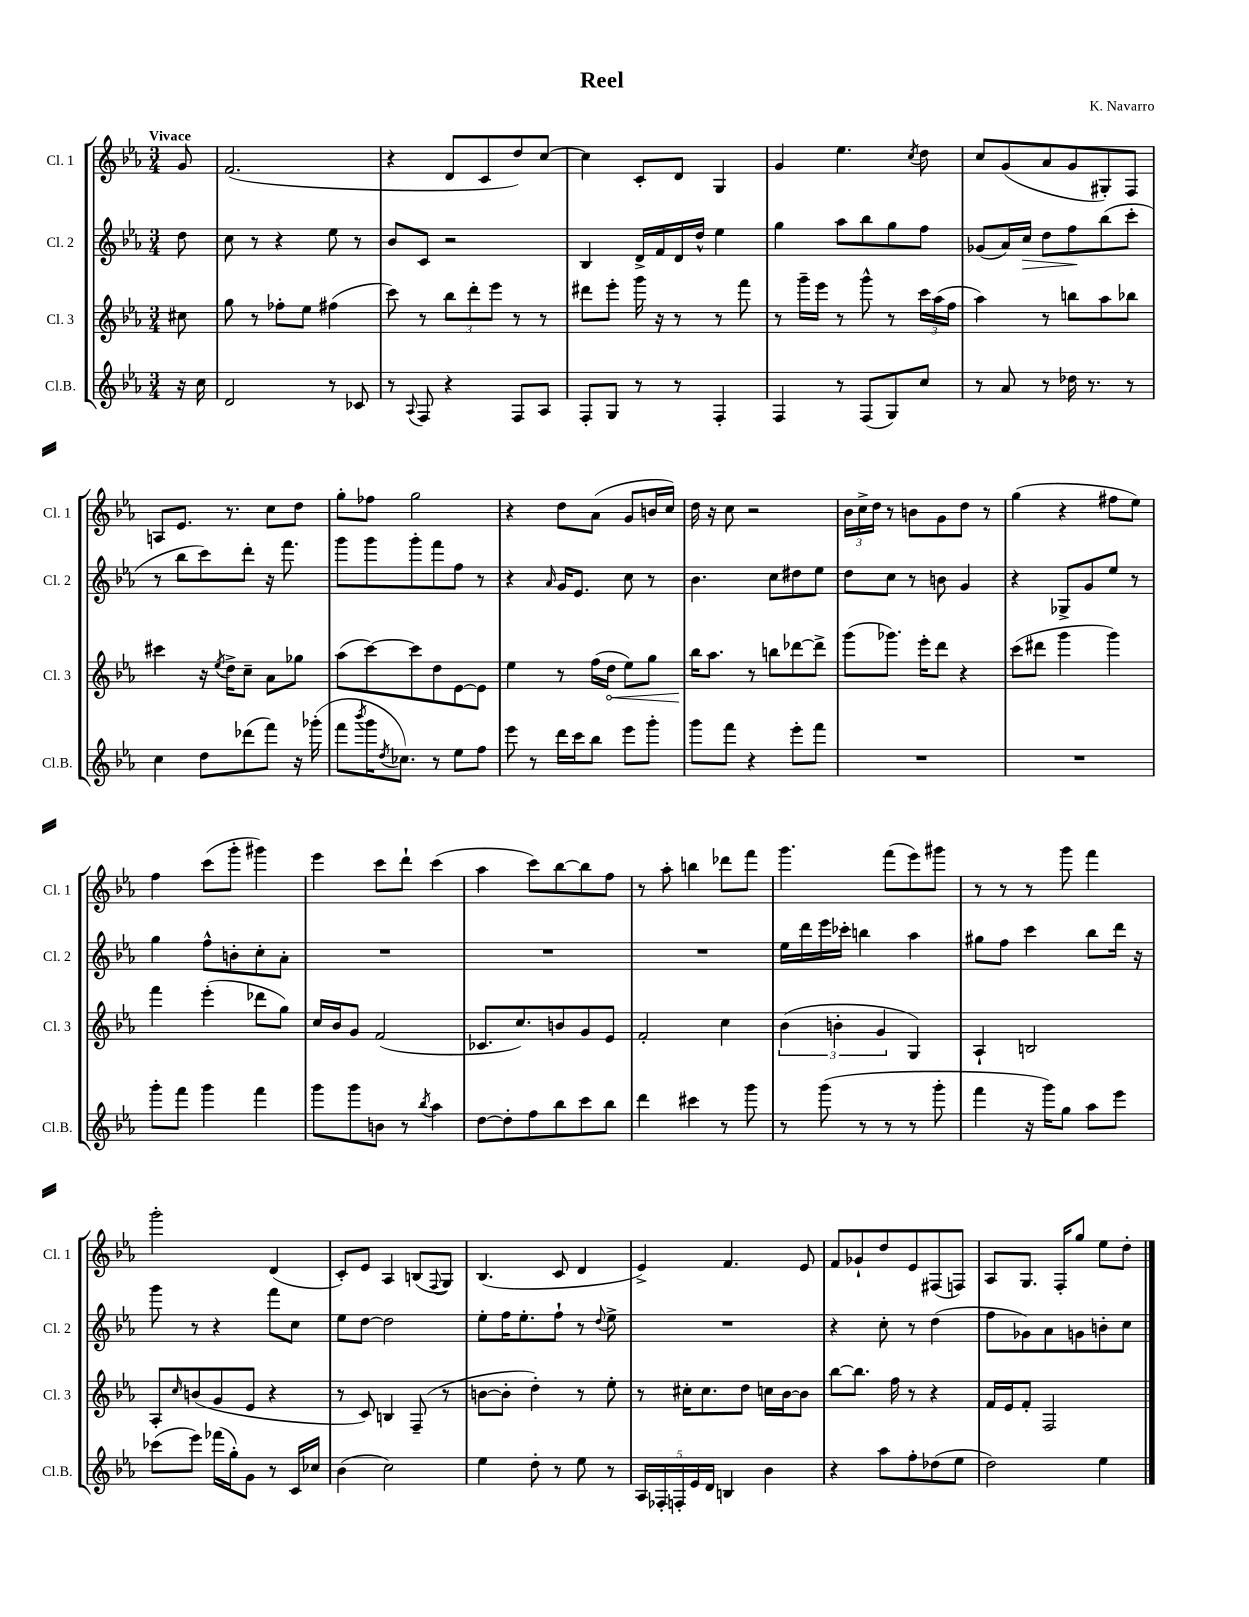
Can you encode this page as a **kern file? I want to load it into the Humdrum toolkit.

**kern	**kern	**dynam	**kern	**dynam	**kern
*part4	*part3	*part3	*part2	*part2	*part1
*staff4	*staff3	*staff3	*staff2	*staff2	*staff1
*I"Cl.B.	*I"Cl. 3	*	*I"Cl. 2	*	*I"Cl. 1
*I'Cl.B.	*I'Cl. 3	*	*I'Cl. 2	*	*I'Cl. 1
*clefG2	*clefG2	*	*clefG2	*	*clefG2
*k[b-e-a-]	*k[b-e-a-]	*	*k[b-e-a-]	*	*k[b-e-a-]
*M3/4	*M3/4	*	*M3/4	*	*M3/4
=	=	=	=	=	=
!	!	!	!	!	!LO:TX:a:B:t=Vivace
16r	8cc#X\	.	8dd\	.	8g/
16cc\	.	.	.	.	.
=1	=1	=1	=1	=1	=1
2d/	8gg\	.	8cc\	.	(2.f/
.	8r	.	8r	.	.
.	8ff-X'\L	.	4r	.	.
.	8ee-\J	.	.	.	.
8r	(4ff#X\	.	8ee-\	.	.
8c-X/	.	.	8r	.	.
=2	=2	=2	=2	=2	=2
8r	8ccc\)	.	8b-/L	.	4r
8qqA-/	.	.	.	.	.
8F/	8r	.	8c/J	.	.
4r	12bb-\L	.	2r	.	8d/L
.	12ddd'\	.	.	.	.
.	.	.	.	.	8c/
.	12eee-\J	.	.	.	.
8F/L	8r	.	.	.	8dd/)
8A-/J	8r	.	.	.	[8cc/J
=3	=3	=3	=3	=3	=3
8F'/L	8ddd#X\L	.	4B-/	.	4cc\]
8G/J	8eee-'\J	.	.	.	.
8r	16ggg\	.	16d^/LL	.	8c'/L
.	16r	.	16f/	.	.
8r	8r	.	16d/	.	8d/J
.	.	.	16dd^^/JJ	.	.
4F'/	8r	.	4ee-\	.	4G/
.	8fff\	.	.	.	.
=4	=4	=4	=4	=4	=4
4F/	8r	.	4gg\	.	4g/
.	16ggg~\LL	.	.	.	.
.	16eee-\JJ	.	.	.	.
8r	8r	.	8aa-\L	.	4.ee-\
(8F/L	8ggg^^\	.	8bb-\	.	.
8G/)	8r	.	8gg\	.	.
.	.	.	.	.	8qcc/
8cc/J	24ccc\LL	.	8ff\J	.	8dd\
.	(24aa-\	.	.	.	.
.	24ff\JJ	.	.	.	.
=5	=5	=5	=5	=5	=5
8r	4aa-\)	.	(8g-X/L	.	8cc/L
8a-/	.	.	16a-/L)	.	(8g/
!	!	!	!	!LO:HP:b	!
.	.	.	16cc/JJ	>	.
8r	8r	.	8dd\L	.	8a-/
16dd-X\	8bbn\L	.	8ff\	.	8g/
8.r	.	.	.	.	.
.	8aa-\	.	(8bb-\	]	8G#X'/)
8r	8bb-X\J	.	8ccc'\J	.	8F/J
!!LO:LB:g=z
=6	=6	=6	=6	=6	=6
4cc\	4ccc#X\	.	8r	.	8An/L
.	.	.	8bb-\L	.	8.e-/J
8dd\L	16r	.	8ccc\)	.	.
.	8qee-/	.	.	.	.
.	16dd^\KL	.	.	.	8.r
(8ddd-X\	8cc~\J	.	8ddd'\J	.	.
8fff\J)	8a-\L	.	16r	.	8cc\L
.	.	.	8.fff\	.	.
16r	8gg-X\J	.	.	.	8dd\J
(16ggg-X'\	.	.	.	.	.
=7	=7	=7	=7	=7	=7
8fff\L	(8aa-\L	.	8ggg\L	.	8gg'\L
8qbbb-/	.	.	.	.	.
16ggg\K	[8ccc\)	.	8ggg\	.	8ff-X\J
8qdd/	.	.	.	.	.
8.cc-X\J)	.	.	.	.	.
.	8ccc\]	.	8ggg'\	.	2gg\
8r	8dd\	.	8fff\	.	.
8ee-\L	[8e-\	.	8ff\J	.	.
8ff\J	8e-\J]	.	8r	.	.
=8	=8	=8	=8	=8	=8
8eee-\	4ee-\	.	4r	.	4r
8r	.	.	.	.	.
.	.	.	16qqa-/	.	.
16ddd\LL	8r	.	16g/KL	.	8dd\L
16ccc\J	.	.	8.e-/J	.	.
8bb-\J	(16ff\LL	.	.	.	(8a-\J
!	!	!LO:HP:b	!	!	!
.	16dd\JJ	<	.	.	.
8eee-\L	8ee-\L)	.	8cc\	.	8g/L
8ggg'\J	8gg\J	.	8r	.	16bn/L
.	.	.	.	.	16cc/JJ)
=9	=9	=9	=9	=9	=9
8ggg\L	16bb-\KL	.	4.b-\	.	16dd\
.	8.aa-\J	[	.	.	16r
8fff\J	.	.	.	.	8cc\
4r	8r	.	.	.	2r
.	8bbn\L	.	8cc\L	.	.
8eee-'\L	[8ddd-X\	.	8dd#X\	.	.
8fff\J	8ddd-^\J]	.	8ee-\J	.	.
=10	=10	=10	=10	=10	=10
2.r	(8ggg\L	.	8dd\L	.	24b-\LL
.	.	.	.	.	24cc^\
.	.	.	.	.	24dd\JJ
.	8.ggg-X\J)	.	8cc\J	.	8r
.	.	.	8r	.	8bn\L
.	16eee-'\KL	.	.	.	.
.	8ddd\J	.	8bn\	.	8g\
.	4r	.	4g/	.	8dd\J
.	.	.	.	.	8r
=11	=11	=11	=11	=11	=11
2.r	(8ccc\L	.	4r	.	(4gg\
.	8ddd#X\J	.	.	.	.
.	4ggg\	.	8G-X^/L	.	4r
.	.	.	8g/	.	.
.	4ggg\)	.	8ee-/J	.	8ff#X\L
.	.	.	8r	.	8ee-\J)
!!LO:LB:g=z
=12	=12	=12	=12	=12	=12
8ggg'\L	4fff\	.	4gg\	.	4ff\
8fff\J	.	.	.	.	.
4ggg\	(4eee-'\	.	8ff^^\L	.	(8ccc\L
.	.	.	8bn'\	.	8ggg'\J
4fff\	8ddd-X\L	.	8cc'\	.	4ggg#X\)
.	8gg\J)	.	8a-'\J	.	.
=13	=13	=13	=13	=13	=13
8ggg\L	16cc/LL	.	2.r	.	4eee-\
.	16b-/J	.	.	.	.
8ggg\	8g/J	.	.	.	.
8bn\J	(2f/	.	.	.	8ccc\L
8r	.	.	.	.	8ddd`\J
8qbb-/	.	.	.	.	.
4aa-\	.	.	.	.	(4ccc\
=14	=14	=14	=14	=14	=14
[8dd\L	8.c-X/L	.	2.r	.	4aa-\
8dd'\]	.	.	.	.	.
.	8.cc/)	.	.	.	.
8ff\	.	.	.	.	8ccc\L)
8bb-\	8bn/	.	.	.	[8bb-\
8ccc\	8g/	.	.	.	8bb-\]
8bb-\J	8e-/J	.	.	.	8ff\J
=15	=15	=15	=15	=15	=15
4ddd\	2f'/	.	2.r	.	8r
.	.	.	.	.	8aa-'\
4ccc#X\	.	.	.	.	4bbn\
8r	4cc\	.	.	.	8ddd-X\L
8ggg\	.	.	.	.	8fff\J
=16	=16	=16	=16	=16	=16
8r	(6b-\	.	16ee-\LL	.	4.ggg\
.	.	.	16ddd\	.	.
(8ggg\	.	.	16eee-\	.	.
.	6bn'\	.	.	.	.
.	.	.	16ccc-X'\JJ	.	.
8r	.	.	4bbn\	.	.
.	6g/	.	.	.	.
8r	.	.	.	.	(8fff\L
8r	4G/)	.	4aa-\	.	8eee-\)
8ggg'\	.	.	.	.	8ggg#X\J
=17	=17	=17	=17	=17	=17
4fff\	4A-`/	.	8gg#X\L	.	8r
.	.	.	8ff\J	.	8r
16r	2Bn/	.	4ccc\	.	8r
16ggg\KL)	.	.	.	.	.
8gg\J	.	.	.	.	8ggg\
8aa-\L	.	.	8bb-\L	.	4fff\
8eee-\J	.	.	16ddd\Jk	.	.
.	.	.	16r	.	.
!!LO:LB:g=z
=18	=18	=18	=18	=18	=18
(8ccc-X\L	8A-'/L	.	8ggg\	.	2ggg'\
.	16qqcc/	.	.	.	.
8eee-\J)	(8bn/	.	8r	.	.
(16fff-X\LL	8g/	.	4r	.	.
16gg'\J)	.	.	.	.	.
8g\J	8e-/J	.	.	.	.
8r	4r	.	8fff\L	.	(4d/
16c/LL	.	.	8cc\J	.	.
16cc-X/JJ	.	.	.	.	.
=19	=19	=19	=19	=19	=19
(4b-\	8r	.	8ee-\L	.	8c'/L)
.	8c/)	.	[8dd\J	.	8e-/J
2cc\)	4Bn/	.	2dd\]	.	4A-/
.	(8F~/	.	.	.	(8Bn/L
.	.	.	.	.	8qqF/
.	8r	.	.	.	8G/J)
=20	=20	=20	=20	=20	=20
4ee-\	[8bn\L	.	8ee-'\L	.	(4.B-/
.	8b'\J]	.	16ff\K	.	.
.	.	.	8.ee-'\	.	.
8dd'\	4dd'\)	.	.	.	.
8r	.	.	8ff`\J	.	8c/
8ee-\	8r	.	8r	.	4d/
.	.	.	8qqdd/	.	.
8r	8ee-'\	.	8ee-^\	.	.
=21	=21	=21	=21	=21	=21
20A-/LL	8r	.	2.r	.	4e-^/)
20F-X'/	.	.	.	.	.
20Fn'/	.	.	.	.	.
.	16cc#X'\KL	.	.	.	.
20e-/	.	.	.	.	.
.	8.cc#\	.	.	.	.
20d/JJ	.	.	.	.	.
4Bn/	.	.	.	.	4.f/
.	8dd\J	.	.	.	.
4b-\	16ccn\LL	.	.	.	.
.	[16b-\J	.	.	.	.
.	8b-\J]	.	.	.	8e-/
=22	=22	=22	=22	=22	=22
4r	[8bb-\L	.	4r	.	8f/L
.	8.bb-\J]	.	.	.	8g-X`/
8aa-\L	.	.	8cc'\	.	8dd/
.	16ff\	.	.	.	.
8ff'\	8r	.	8r	.	8e-/
(8dd-X\	4r	.	(4dd\	.	(8F#X/
8ee-\J	.	.	.	.	8Fn/J)
=23	=23	=23	=23	=23	=23
2dd\)	16f/LL	.	8ff\L	.	8A-/L
.	16e-/J	.	.	.	.
.	8f'/J	.	8g-X\)	.	8.G/J
.	2F/	.	8a-\	.	.
.	.	.	.	.	16F'/KL
.	.	.	8gn\	.	8gg/J
4ee-\	.	.	8bn'\	.	8ee-\L
.	.	.	8cc\J	.	8dd'\J
==	==	==	==	==	==
*-	*-	*-	*-	*-	*-
